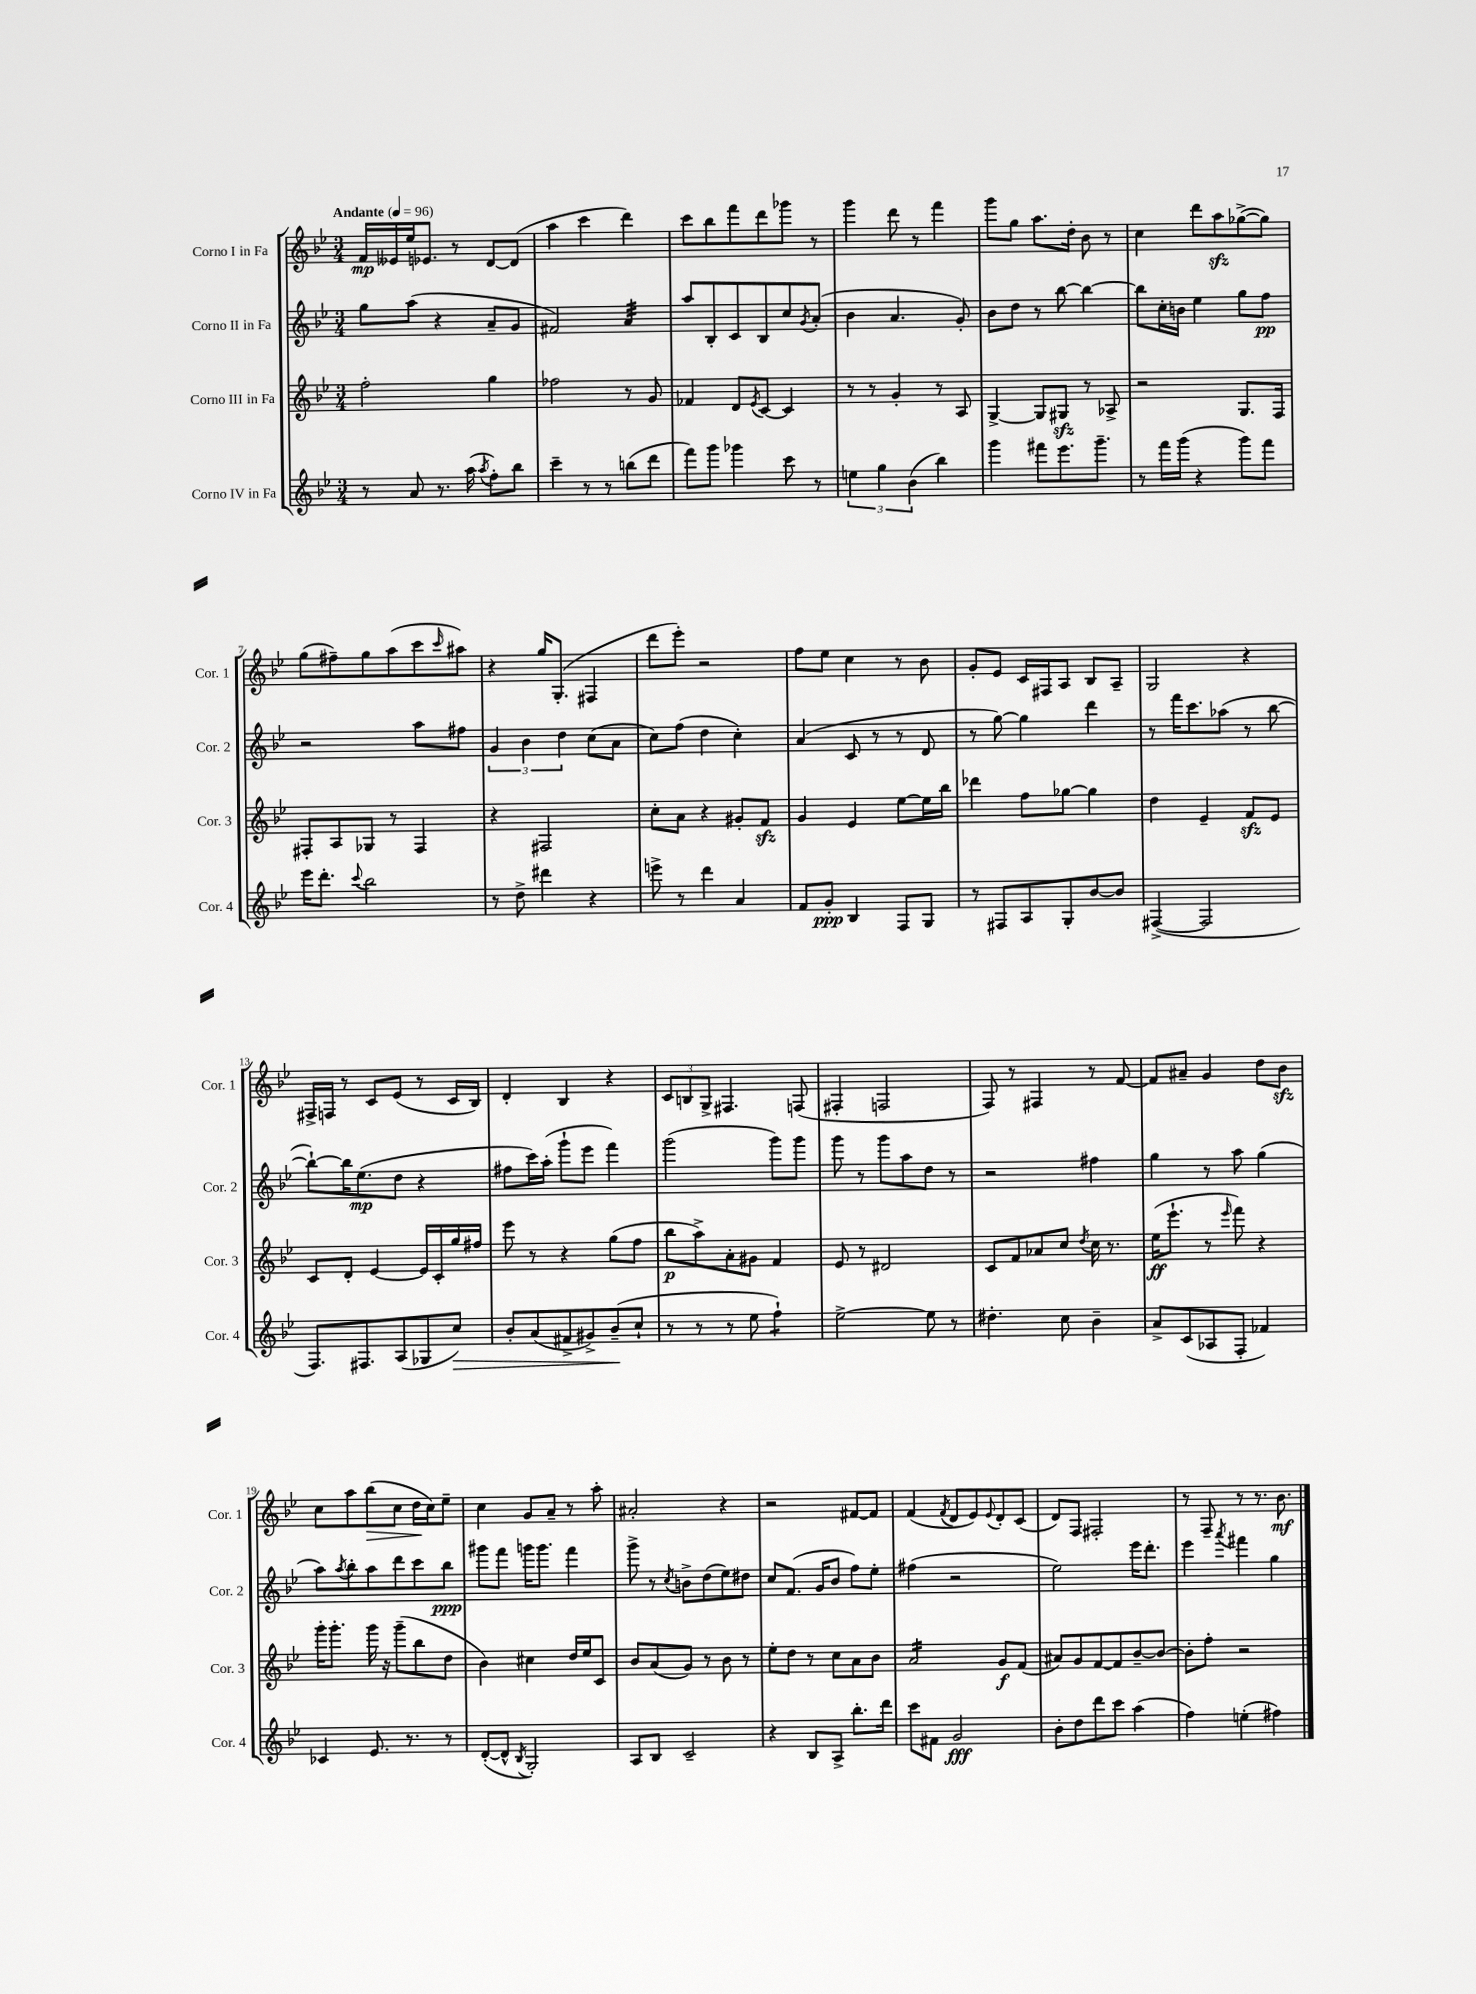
<<
\new StaffGroup <<
\new Staff = "s0" \with { instrumentName = "Corno I in Fa" shortInstrumentName = "Cor. 1" } {
    \clef treble \key bes \major \numericTimeSignature \time 3/4 \tempo "Andante" 4 = 96
    f'16\mp eeses'16 ees''16 ees'8. r8 d'8~ d'8( |
    a''4 c'''4 d'''4) |
    c'''8 bes''8 f'''8 d'''8 ges'''8 r8 |
    g'''4 d'''8 r8 f'''4 |
    g'''8 g''8 a''8. d''16-. bes'8 r8 |
    c''4 d'''8 a''8\sfz ges''8~->( ges''8) |
    g''8( fis''8--) g''8 a''8( c'''8 \grace { c'''16 } ais''8) |
    r4 g''16 g8.-.( fis4 |
    d'''8 ees'''8-.) r2 |
    f''8 ees''8 c''4 r8 bes'8 |
    g'8-. ees'8 c'16 fis16 a8 bes8 a8-- |
    g2 r4 |
    fis16-> f16 r8 c'8 ees'8( r8 c'16 bes16) |
    d'4-. bes4 r4 |
    \tuplet 3/2 { c'8 b8 g8-> } fis4. f8( |
    fis4-. f2 |
    f8) r8 fis4 r8 f'8~ |
    f'8 ais'8-- g'4 d''8 bes'8\sfz |
    c''8 a''8 bes''8\>( c''8 d''16\! c''16) ees''8-- |
    c''4 g'8 a'8-- r8 a''8-. |
    ais'2-. r4 |
    r2 fis'8~ fis'8 |
    f'4( \acciaccatura { f'8 } d'8 ees'8) \appoggiatura { ees'8 } d'8-. c'8( |
    d'8) f8 fis2-. |
    r8 f8-- r8 r8. bes'8.\mf \bar "|." |
}
\new Staff = "s1" \with { instrumentName = "Corno II in Fa" shortInstrumentName = "Cor. 2" } {
    \clef treble \key bes \major \numericTimeSignature \time 3/4
    g''8 a''8( r4 a'8-- g'8 |
    fis'2) a'4:32 |
    a''8 bes8-. c'8 bes8 c''8 \acciaccatura { g'8 } a'8-.( |
    bes'4 a'4. g'8-.) |
    bes'8 d''8 r8 bes''8~ bes''4~ |
    bes''8 c''16-. b'16 ees''4 g''8 f''8\pp |
    r2 a''8 fis''8 |
    \tuplet 3/2 { g'4 bes'4 d''4 } c''8( a'8 |
    c''8) f''8( d''4 c''4-.) |
    a'4( c'8 r8 r8 d'8 |
    r8 g''8~) g''4 d'''4 |
    r8 f'''16 c'''8. aes''8( r8 bes''8~ |
    bes''8~-!) bes''16 ees''8.\mp( d''8 r4 |
    fis''8 c'''16) a''16-.( g'''8-! ees'''8 f'''4) |
    g'''2( g'''8) g'''8 |
    g'''8 r8 g'''8 a''8 d''8 r8 |
    r2 fis''4 |
    g''4 r8 a''8 g''4( |
    a''8) \acciaccatura { a''8 } bes''8-. a''8 d'''8 c'''8 bes''8\ppp |
    gis'''8 f'''8 g'''16 g'''8. f'''4 |
    g'''8-> r8 \acciaccatura { c''8 } b'8-> d''8( ees''8) dis''8 |
    c''8 f'8.( g'16 bes'8 f''8) ees''8-. |
    fis''4( r2 |
    ees''2) ees'''16 d'''8.-. |
    ees'''4 \acciaccatura { a'''8 } fis'''4 g''4 \bar "|." |
}
\new Staff = "s2" \with { instrumentName = "Corno III in Fa" shortInstrumentName = "Cor. 3" } {
    \clef treble \key bes \major \numericTimeSignature \time 3/4
    f''2-. g''4 |
    fes''2 r8 g'8 |
    fes'4 d'8 \acciaccatura { ees'8 } c'8~ c'4 |
    r8 r8 g'4-. r8 a8 |
    g4~-> g8 gis8\sfz r8 aes8-> |
    r2 g8. f16 |
    fis8-. a8 ges8 r8 fis4 |
    r4 fis2 |
    c''8-. a'8 r4 gis'8-. f'8\sfz |
    g'4 ees'4 ees''8~ ees''16 bes''16 |
    des'''4 f''8 ges''8~ ges''4 |
    d''4 ees'4-- f'8\sfz ees'8 |
    c'8 d'8-. ees'4~ ees'16 c'16-. g''16 fis''16 |
    ees'''8 r8 r4 g''8( f''8 |
    bes''8\p a''8->) a'8-. gis'8 f'4 |
    ees'8 r8 dis'2 |
    c'8 f'8 aes'8 c''8 \acciaccatura { d''8 } c''16 r8. |
    ees''16\ff( ees'''8.-! r8 \grace { ees'''16 } f'''8) r4 |
    g'''16-. g'''8.-. g'''16 r16 g'''8--( bes''8 d''8 |
    bes'4) cis''4 d''16 ees''16 c'8 |
    bes'8 a'8( g'8) r8 bes'8 r8 |
    ees''8-. d''8 r8 c''8 a'8 bes'8 |
    a'2:16 g'8\f f'8( |
    ais'8) g'8 f'8~ f'8 bes'8~-- bes'8~ |
    bes'8-. f''8-. r2 \bar "|." |
}
\new Staff = "s3" \with { instrumentName = "Corno IV in Fa" shortInstrumentName = "Cor. 4" } {
    \clef treble \key bes \major \numericTimeSignature \time 3/4
    r8 a'8 r8. a''16( \acciaccatura { a''8 } f''8-.) bes''8 |
    c'''4-- r8 r8 b''8( d'''8 |
    f'''8) g'''8 ges'''4 c'''8 r8 |
    \tuplet 3/2 { e''4 g''4 bes'4( } bes''4) |
    g'''4 fis'''8 ees'''8. g'''8.-- |
    r8 f'''16 g'''16( r4 g'''8) f'''8 |
    ees'''16 d'''8.-. \appoggiatura { c'''8 } bes''2 |
    r8 d''8-> dis'''4 r4 |
    e'''8-> r8 d'''4 a'4 |
    f'8 g'8-.\ppp bes4 f8 g8 |
    r8 fis8 a8 g8-. bes'8~ bes'8 |
    fis4~->( fis2 |
    f8.) fis8. a8( ges8 c''8\>) |
    bes'8-. a'8( fis'8-> gis'8->) bes'8--\!( c''8-! |
    r8 r8 r8 ees''8 f''4:8-!) |
    ees''2~-> ees''8 r8 |
    dis''4.-. c''8 bes'4-- |
    a'8-> c'8( aes8 f8-. fes'4) |
    ces'4 ees'8. r8. r8 |
    d'8~-.( d'8-^ \acciaccatura { bes8 } g2-.) |
    a8 bes8 c'2-- |
    r4 bes8 a8-> bes''8.-. d'''16 |
    c'''8 fis'8 g'2\fff |
    bes'8-. d''8 d'''8 c'''8 a''4( |
    f''4) e''4-.( fis''4) \bar "|." |
}
>>
>>
